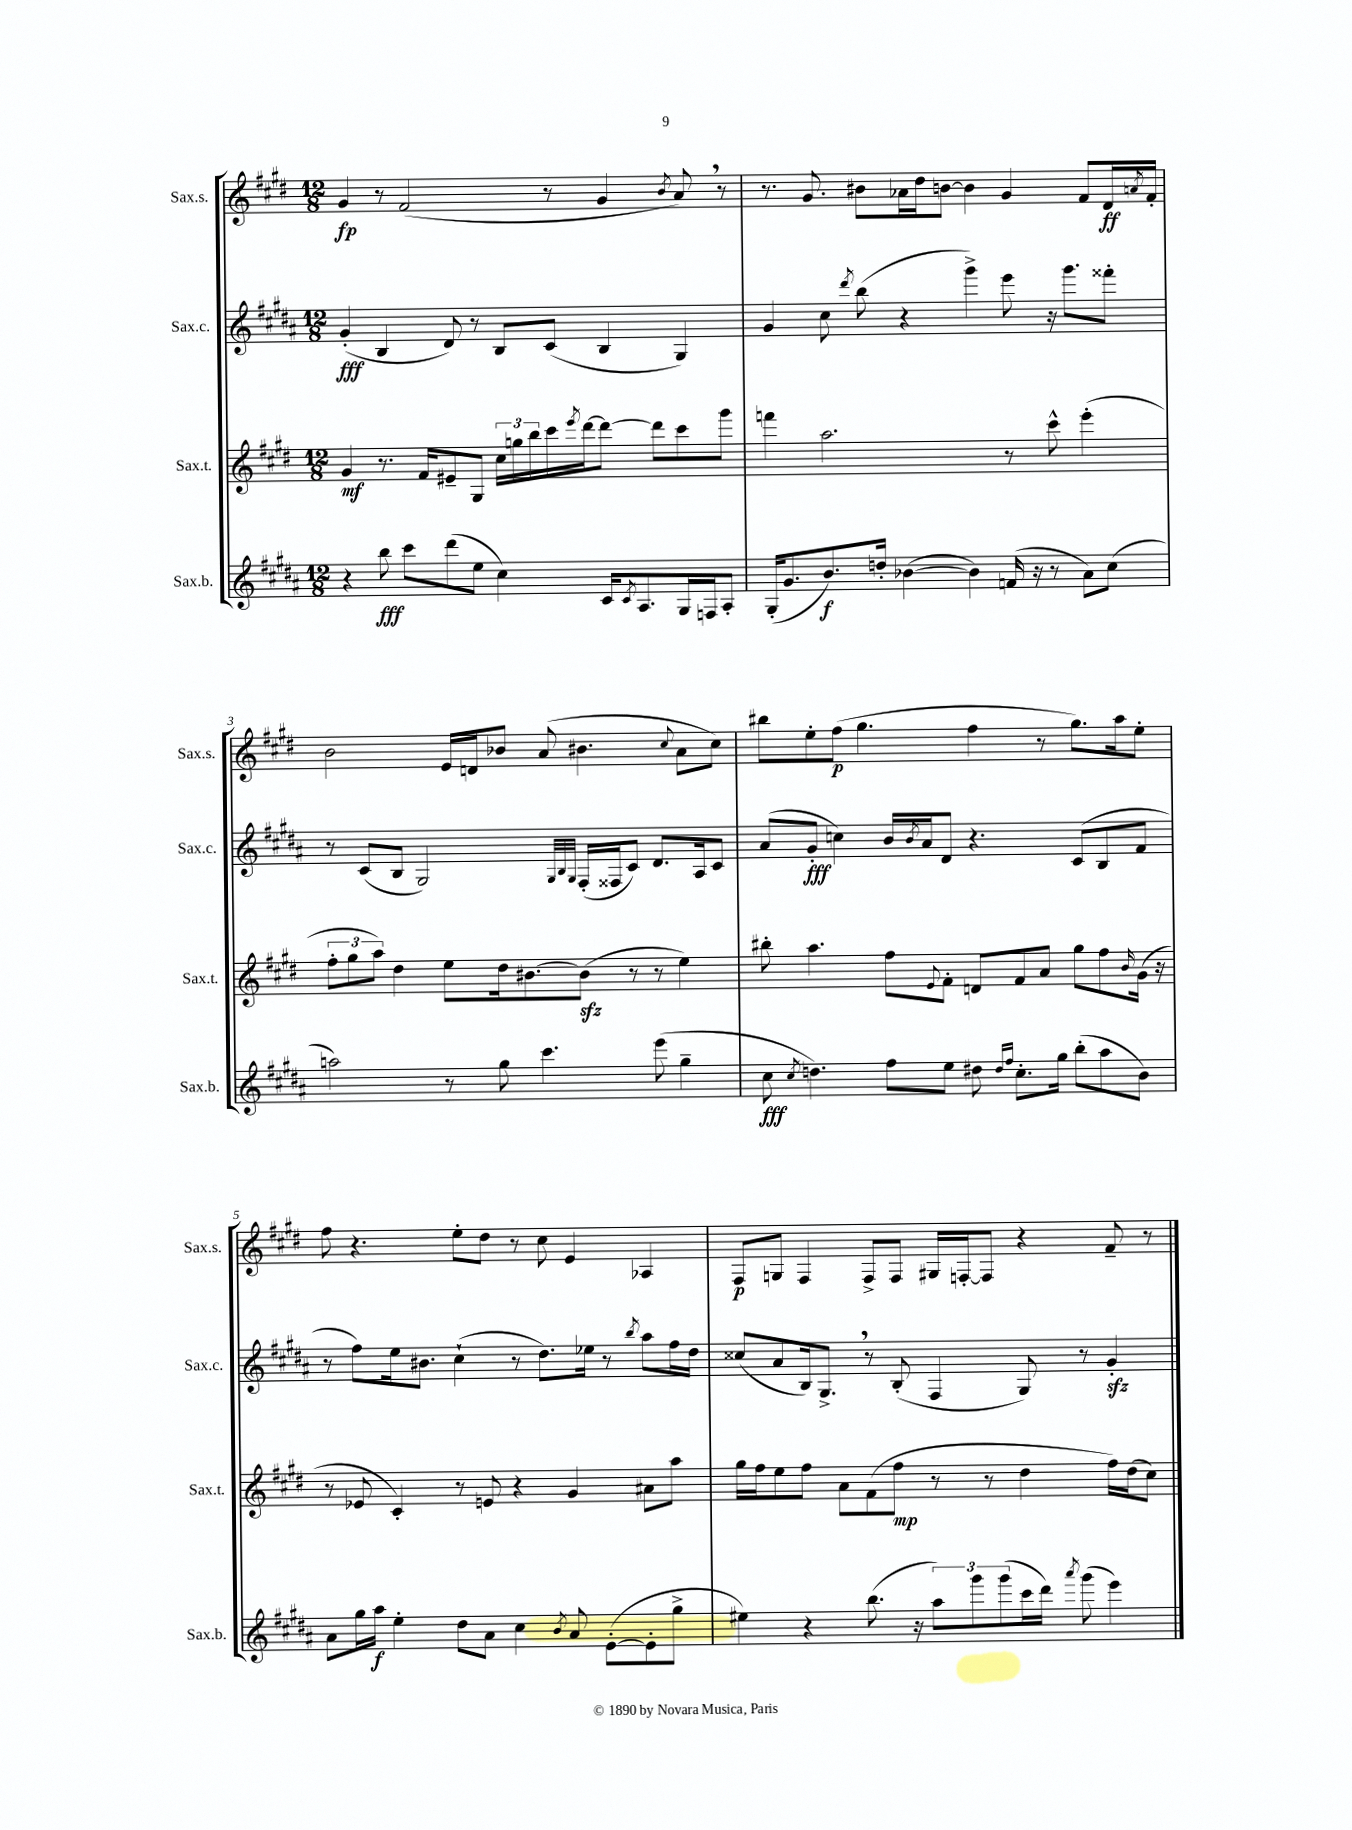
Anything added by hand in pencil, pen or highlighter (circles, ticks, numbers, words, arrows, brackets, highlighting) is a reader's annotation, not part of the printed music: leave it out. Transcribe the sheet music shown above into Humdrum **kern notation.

**kern	**kern	**kern	**kern
*staff4	*staff3	*staff2	*staff1
*clefG2	*clefG2	*clefG2	*clefG2
*k[f#c#g#d#a#]	*k[f#c#g#d#]	*k[f#c#g#d#a#]	*k[f#c#g#d#]
*M12/8	*M12/8	*M12/8	*M12/8
4r	4g#	(4g#'	4g#
8bb	8.r	4B	8r
8ccc#	.	.	(2f#
.	16f#	.	.
(8ddd#	8e#~	8d#)	.
8ee	8G#	8r	.
4cc#)	24cc#	8B	.
.	24gg	.	.
.	24bb	.	.
.	16ccc#	(8c#	8r
.	8qeee	.	.
.	[16ddd#	.	.
16c#	8ddd#_	4B	4g#
8qc#	.	.	.
8.A#	.	.	.
.	8ddd#]	.	.
.	.	.	8qb
16G#	8ccc#	4G#)	8a)
16F	.	.	.
8A#'	8ggg#	.	8r
=	=	=	=
(16G#'	4fff	4g#	8.r
8.g#	.	.	.
.	.	.	8.g#
8.b)	2.aa	8cc#	.
.	.	8qddd#	.
.	.	(8bb	8b#
16dd'	.	.	.
([4b-	.	4r	16a-
.	.	.	16dd#
.	.	.	[8b
4b-])	.	4ggg#^)	4b]
(16f	8r	8eee	4g#
16r	.	.	.
8r	8ccc#^^	16r	.
.	.	8.ggg#	.
8a#)	(4eee'	.	8f#
(8cc#	.	8fff##'	16d#
.	.	.	8qa
.	.	.	16f#'
=	=	=	=
2aa)	12ff#'	8r	2b
.	12gg#	.	.
.	.	(8c#	.
.	12aa)	.	.
.	4dd#	8B	.
.	.	2G#)	.
8r	8ee	.	16e
.	.	.	16d
8gg#	16dd#	.	8b-
.	[8.b#	.	.
4.ccc#	.	.	(8a
.	.	32qqG#	.
.	.	32qqB	.
.	.	32qqG#	.
.	(8b#]	(16F#'	4.b#
.	.	16F##	.
.	8r	8c#)	.
(8eee	8r	8.d#	.
.	.	.	8qqcc#
4gg#~	4ee)	.	8a
.	.	16A#	.
.	.	8c#	8cc#)
=	=	=	=
8cc#	8bb#'	(8a#	8bb#
8qcc#	.	.	.
4.dd)	4.aa	8g#'	8ee'
.	.	4cc)	(8ff#
.	.	.	4.gg#
8ff#	8ff#	16b	.
.	.	8qb	.
.	.	16a#	.
.	8qqe	.	.
8ee	8f#'	8d#	.
8dd#	8d	4.r	4ff#
16qqdd#	.	.	.
16qqff#	.	.	.
8.cc#'	8f#	.	.
.	8a	.	8r
16gg#	.	.	.
(8bb'	8gg#	(8c#	8.gg#)
8aa#	8ff#	8B	.
.	.	.	16aa
.	16qqb	.	.
8b)	(16g#	8f#	8ee'
.	16r	.	.
=	=	=	=
8a#	8r	8r	8ff#
16gg#	8e-	8ff#)	4.r
16aa#	.	.	.
4ee'	4c#')	16ee	.
.	.	8.b#	.
8dd#	8r	(4cc#`	8ee'
8a#	8e	.	8dd#
4cc#	4r	8r	8r
.	.	8.dd#)	8cc#
8qb	.	.	.
8a#	4g#	.	4e
.	.	16ee-	.
([8e'	.	8r	.
.	.	8qbb	.
8e']	8a#	8aa#	4A-
8gg#^	8aa	16ff#	.
.	.	16dd#	.
=	=	=	=
4ee#)	16gg#	(8cc##	8F#
.	16ff#	.	.
.	8ee	8a#	8G
4r	8ff#	16B)	4F#
.	.	8.G#^	.
.	8a	.	.
(8.bb	(8f#	8r	8F#^
.	8ff#	(8B'	8F#
16r	.	.	.
12aa#)	8r	4F#	16G#
.	.	.	[16F'
12ggg#	.	.	.
.	8r	.	8F]
(12ggg#	.	.	.
16ccc#	4dd#	8G#)	4r
16ddd#)	.	.	.
8qaaa#	.	.	.
(8ggg#	.	8r	.
4eee)	16ff#)	4g#'	8f#~
.	(16dd#	.	.
.	8cc#)	.	8r
==	==	==	==
*-	*-	*-	*-
